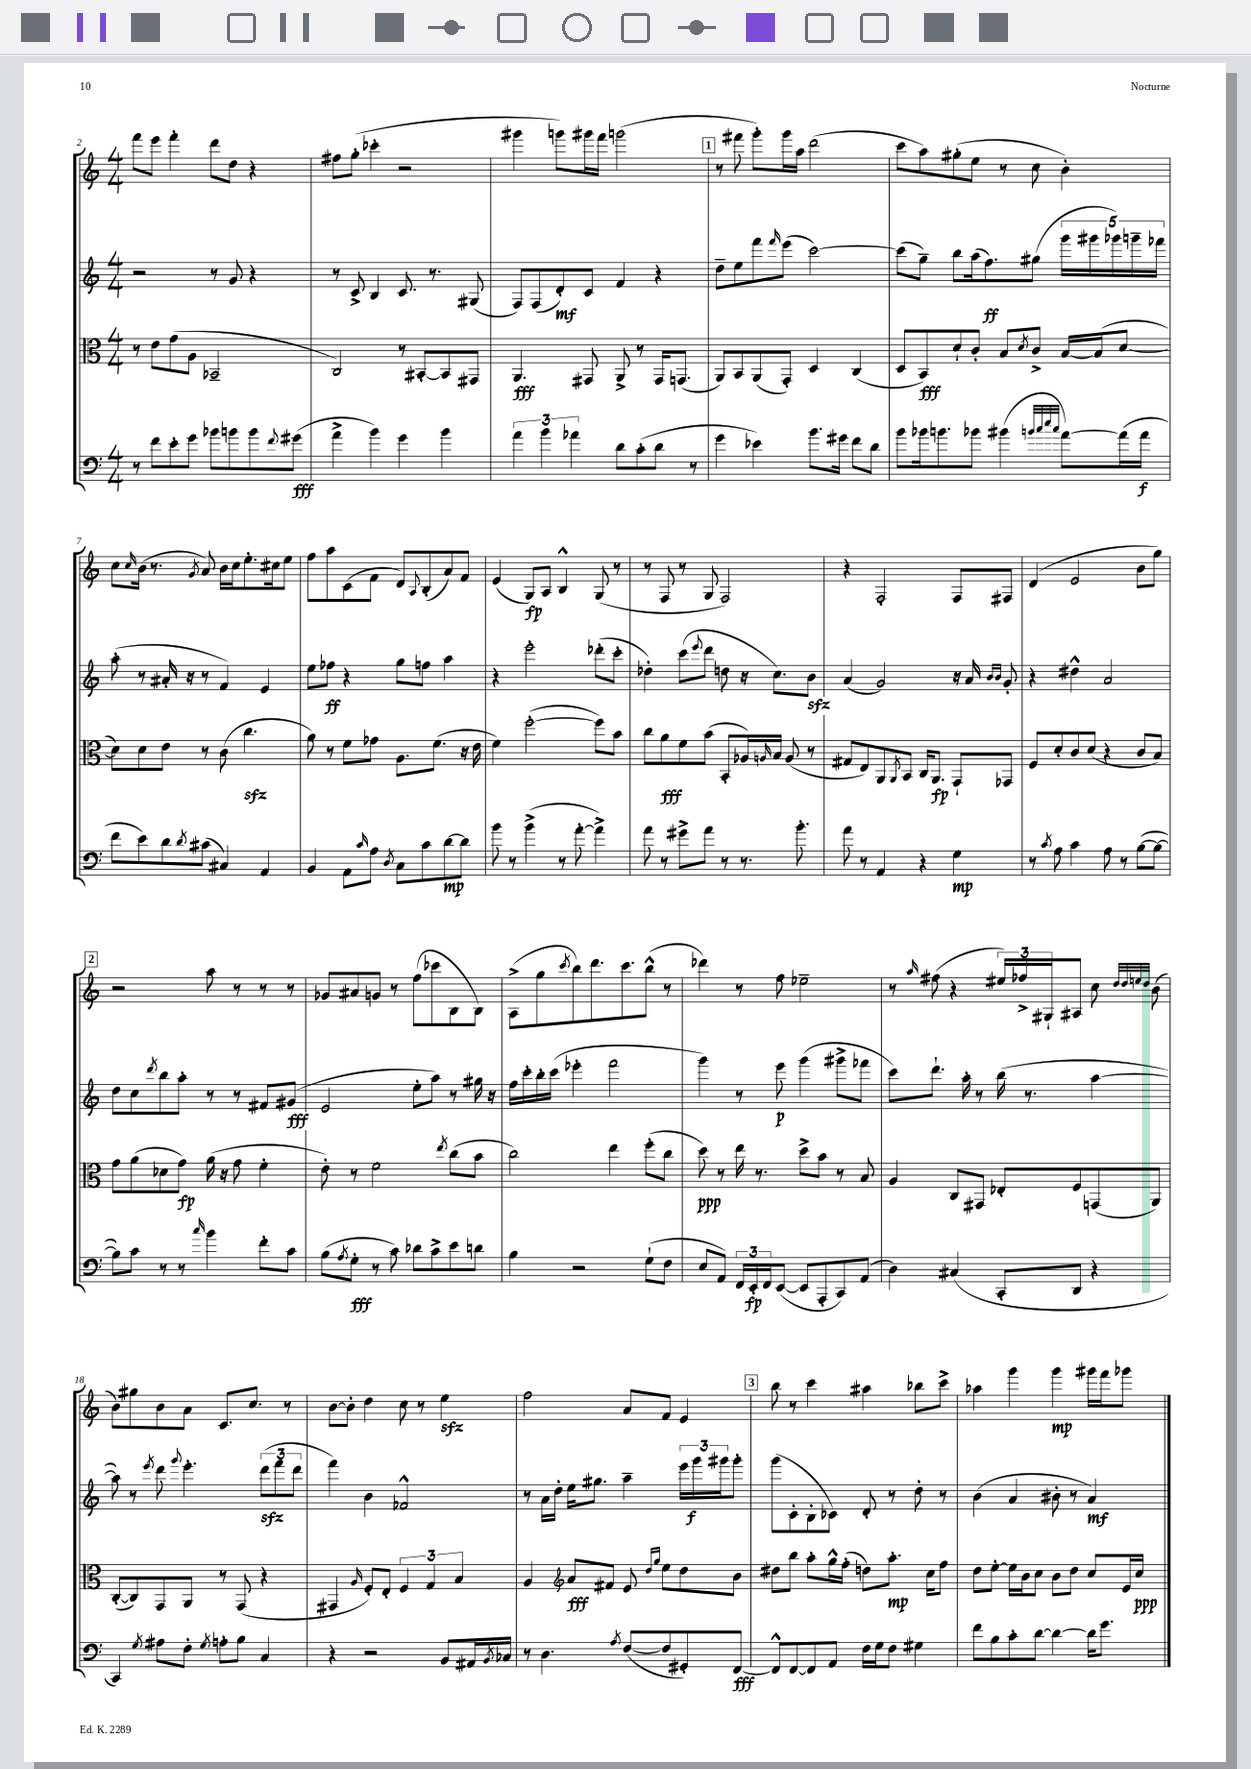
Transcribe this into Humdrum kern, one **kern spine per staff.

**kern	**kern	**kern	**kern
*staff4	*staff3	*staff2	*staff1
*clefF4	*clefC3	*clefG2	*clefG2
*k[]	*k[]	*k[]	*k[]
*M4/4	*M4/4	*M4/4	*M4/4
8r	8r	2r	8fff\L
8f\L	8e\L	.	8eee\J
8e'\	(8g\	.	4fff'\
8g\J	8A\J	.	.
8b-\L	2BB-~/	8r	8ddd\L
8b\	.	8g/	8dd\J
8b\	.	4r	4r
8qqf/	.	.	.
(8g#\J	.	.	.
=	=	=	=
4a^\	2C/)	8r	8ff#\L
.	.	8c^/	(8gg'\J
4b\)	.	4B/	4ccc-'\
4g\	8r	8.c/	2r
.	[8BB#'/L	.	.
.	.	8.r	.
4b\	8BB#/]	.	.
.	8GG#/J	(8G#/	.
=	=	=	=
6a\	4.AA/	8F/L)	4ggg#\
.	.	(8F/	.
6b\	.	.	.
.	.	8d'/)	8ggg\L)
6a-\	.	.	.
.	8GG#/	8c/J	16ggg#\L
.	.	.	16fff\JJ
8d\L	8AA^/	4f/	(2ggg\
(8c'\	8r	.	.
8d\J	16GG#/LK	4r	.
.	(8.GG/J	.	.
8r	.	.	.
=	=	=	=
4g\	8AA/L)	8dd~\L	8r
.	8BB/	8ee\	8fff#\
4e-\)	(8AA/	8fff\	8ggg'\L)
.	.	16qqfff/	.
.	8GG'/J)	(8eee\J	16ggg\L
.	.	.	16aa\JJ
8.b\L	4D/	[2ccc\)	(2ddd\
16g#\Jk	.	.	.
8f\L	(4C/	.	.
8d\J	.	.	.
=	=	=	=
8b\L	8D/L	(8ccc\]L	8ccc\L
16b-\k	8BB/)	8gg~\J)	8aa\)
8.b\	.	.	.
.	8d`/	8bb\L	(8gg#'\
8b-\J	8c'/J	(16aa\k	8ee\J
.	.	8.ff\)	.
(4b#\	8B/L	.	8r
.	8qd/	.	.
.	8c^/J	(8gg#\J	8cc\
32qqb/LLL	.	.	.
32qqcc/	.	.	.
32qqee/	.	.	.
32qqcc/JJJ	.	.	.
[8a\L)	[16B/LL	20ggg\LL	4b'\)
.	.	20ggg#\	.
.	(16B/]J	.	.
.	.	20ggg-\)	.
(16a\]L	[8d/J	.	.
.	.	20ggg~\	.
16a\JJ	.	.	.
.	.	20fff-\JJ	.
=	=	=	=
8f\L	8d\]L)	(8aa'\	8cc\L
.	.	.	16qqcc/
8e\)	8d\	8r	(16b\Jk
.	.	.	8.r
8d\	8e\J	16a#'/	.
.	.	16r	.
8qd/	.	.	8qg/
(8c#\J	8r	8r	8a/)
4C#/)	(8c\	4f/)	16b\LL
.	.	.	16cc\J
.	4.cc\	.	8.ee'\
4AA/	.	4e/	.
.	.	.	16cc#\k
.	.	.	8ee\J
=	=	=	=
4BB/	8a\)	8ee\L	8ff\L
.	8r	8ff-\J	8aa\
8AA\L	8f\L	4r	(8c\
16qqc/	.	.	.
8A\J	8g-\J	.	8f\J
8qD/	.	.	.
8C\L	8.A\L	8gg\L	8d/L)
.	.	.	8qqA/
8c\	.	8ff\J	(8B'/
.	(8.f\J	.	.
[8d\	.	4aa\	8a/)
8d\]J	16r	.	8f/J
.	16e\	.	.
=	=	=	=
8b\	4f\)	4r	(4e/
8r	.	.	.
(4b^\	([2ff'\	2eee'\	8G/L)
.	.	.	8A/J
8r	.	.	4B^^/
[8a'\	.	.	.
4a^\])	8ff\]L)	(8ddd-'\L	(8G/
.	8b\J	8ccc'\J	8r
=	=	=	=
8a\	8cc\L	4dd-'\)	8r
8r	8a\	.	8F/
8g#^\L	8f\	(8ccc\L	8r
.	.	8qqeee/	.
8a\J	(8b\J	8ddd\J	8G/
8r	8BB'/L	8dd\	2F/)
8.r	16A-/L)	16r	.
.	16qqA/	.	.
.	16B/JJ	8.cc\L)	.
.	(8A/	.	.
8.b'\	.	.	.
.	8r	8b\J	.
=	=	=	=
8a\	8G#/L	(4a/	4r
8r	8E/)	.	.
4AA/	8AA/	2g/)	2F'/
.	8qAA/	.	.
.	8BB/J	.	.
4r	16C/LK	.	.
.	8.AA/J	.	.
4G\	8GG`/L	16r	8F/L
.	.	16a/	.
.	.	16qqb/LL	.
.	.	16qqb/JJ	.
.	8GG-/J	8g'/	8F#/J
=	=	=	=
8r	8F/L	4r	(4d/
8qc/	.	.	.
8A\	8d'/	.	.
4c\	8c/	4dd#^^\	2e/
.	(8d/J	.	.
8A\	4r	2a/	.
8r	.	.	.
([8B\L	8c/L	.	8b\L
8B\_J	8B/J)	.	8gg\J)
=	=	=	=
8B\]L)	8g\L	8dd\L	2r
8c\J	(8a\	8cc\	.
.	.	8qddd/	.
8r	8d-\	8bb\	.
8r	8g\J)	8aa'\J	.
16qqcc/	.	.	.
4b\	(16a\	8r	8aa\
.	16r	.	.
.	8g\	8r	8r
8f'\L	4f'\	8f#/L	8r
8c\J	.	(8g#/J	8r
=	=	=	=
(8B\L	8e'\)	2e/	8g-/L
8qA/	.	.	.
8G'\J	8r	.	8a#/
8r	2f\	.	8g/J
8c\)	.	.	8r
8d-\L	.	8ee'\L	(8ff\L
8c^\	.	8aa\J)	8ccc-\
.	8qee/	.	.
8e\	(8cc\L	8r	8B\
8d\J	8b\J	16gg#\	8B\J)
.	.	16r	.
=	=	=	=
4B\	2cc\)	16ff\LL	(8A^\L
.	.	16ccc'\	.
.	.	16bb'\	8gg\
.	.	(16ccc\JJ	.
.	.	.	8qccc/
2r	.	4eee-'\	8bb\)
.	.	.	8.ddd\
.	4ee\	2fff\	.
.	.	.	8.ccc\
(8G`\L	(8ff'\L	.	(8bb^^\J
8F\J	8cc\J	.	8r
=	=	=	=
8E/L	8dd\)	4ggg\)	4ddd-\)
8AA/J)	8r	.	.
24FF/LL	16ee\	8r	8r
24EE'/	.	.	.
.	8.r	.	.
24FF/J	.	.	.
([8EE/J	.	8eee\	8ff\
8EE/]L	8dd^\L	(4ggg\	2ee-~\
8AAA'/	8b\J	.	.
8CC/)	8r	8ggg#^\L	.
(8AA/J	8B/	8fff-\J	.
=	=	=	=
4D\)	4A/	8ccc\L)	8r
.	.	.	16qqaa/
.	.	8.ddd`\J	(8ff#\
(4C#/	8C/L	.	4r
.	.	16aa'\	.
.	8GG#/J	8r	.
8CC'/L	8E-'/L	(16bb\	24ee#/LL)
.	.	.	24ff-^/
.	.	8.r	.
.	.	.	24G#`/J
8DD/J	8F/	.	8A#/J
4r	(8GG/	[4aa\	8cc\
.	.	.	32qqdd/LLL
.	.	.	32qqdd/
.	.	.	32qqee/
.	.	.	32qqdd/JJJ
.	8AA/J)	.	(8b\
=	=	=	=
4CC/)	([8C'/L	8aa\])	8b\L)
.	8C/])	8r	8gg#\
8qG/	.	8qeee/	.
8A#\L	8GG/	8ddd\	8b\
.	.	8qqggg/	.
8F'\J	8AA/J	4.eee'\	8a\J
8qG/	.	.	.
8A'\L	8r	.	8.c/L
8B\J	(8GG/	.	.
.	.	.	8.cc/J
4C/	4r	(12ddd\L	.
.	.	12fff\	.
.	.	.	8r
.	.	12ddd\J	.
=	=	=	=
4r	4GG#/	4fff\)	[8b\L
.	.	.	8b'\]J
.	16qqA/	.	.
2r	8F'/L)	4b\	4dd\
.	8E'/J	.	.
.	6F/	2f-^^/	8cc\
.	.	.	8r
.	6G/	.	.
8BB/L	.	.	4ee\
.	6B/	.	.
16AA#/L	.	.	.
8qBB/	.	.	.
16C-/JJ	.	.	.
=	=	=	=
8r	4A/	8r	2ff\
4.D\	.	16a\LL	.
.	.	16dd'\JJ	.
*	*clefG2	*	*
.	8a/L	16ee\LK	.
.	.	8.gg#\J	.
.	8f#/J	.	.
8qA/	.	.	.
([8F/L	8e/	4aa~\	8a/L
.	16qqdd/LL	.	.
.	16qqgg/JJ	.	.
8F/]	8ee\L	.	8f/J
8GG#'/)	8dd\	24eee\LL	4e/
.	.	24ggg\	.
.	.	24ggg#\J	.
[8FF/J	8b\J	8ggg#'\J	.
=	=	=	=
8FF^^/]L	8dd#\L	(8ggg\L	8bb\
[8FF/	8bb\J	8c'\	8r
8FF/]	8aa'\L	8B'\	4ccc\
8AA/J	16gg^^\L	8c-\J)	.
.	(16ff'\JJ	.	.
16F\LL	8dd\L)	8d'/	4aa#\
16G\J	.	.	.
8F\J	8.aa'\J	8r	.
4G#\	.	8dd'\	8bb-\L
.	16cc\LK	.	.
.	8ff\J	8r	8ccc^\J
=	=	=	=
8f\L	8dd\L	(4b\	4aa-\
8B\	[8ee'\J	.	.
8c'\	16ee\]LL	4a/	4ggg\
.	16b\J	.	.
[8d\J	8cc\J	.	.
4d\_	8b\L	8b#'\	4ggg\
.	8dd\J	8r	.
16d\]LK	8cc/L	4a/)	16ggg#\LL
8.g\J	.	.	16fff\J
.	16e/L	.	8ggg-\J
.	16cc/JJ	.	.
==	==	==	==
*-	*-	*-	*-
